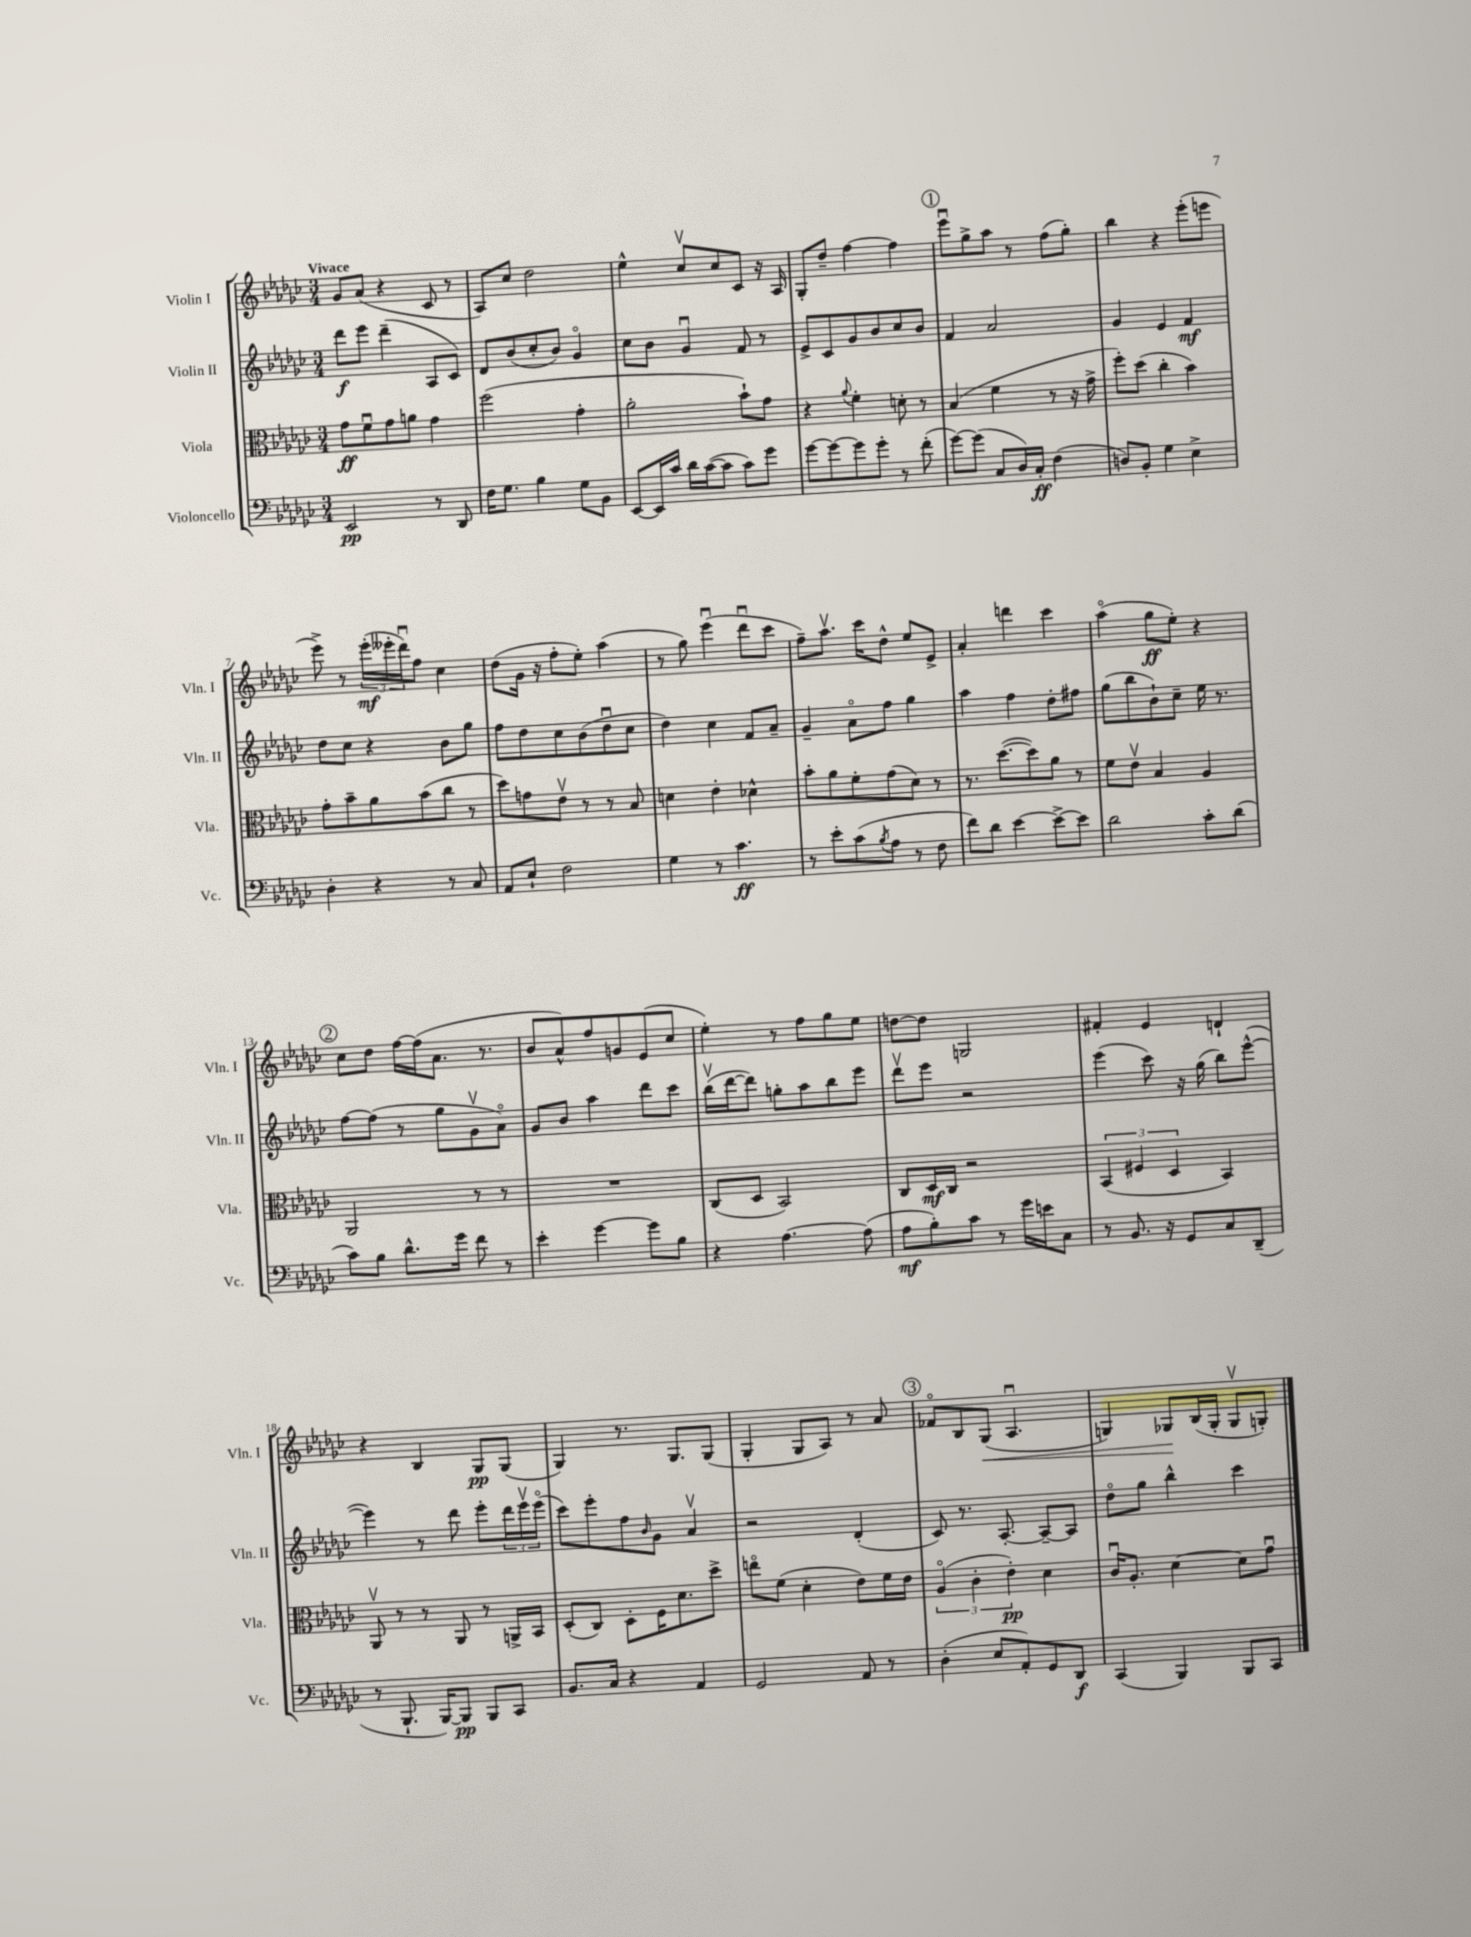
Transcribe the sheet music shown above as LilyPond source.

<<
\new StaffGroup <<
\new Staff = "s0" \with { instrumentName = "Violin I" shortInstrumentName = "Vln. I" } {
    \clef treble \key ges \major \numericTimeSignature \time 3/4 \tempo "Vivace"
    ges'8 aes'8( r4 ces'8 r8 |
    aes8) ces''8 des''2 |
    ees''4-^ ces''8\upbow ces''8 ces'8 r16 aes16 |
    ges8-. des''8-- f''4~ f''4 |
    \mark \markup { \circle "1" } ees'''8\downbow ges''8-> aes''8 r8 f''8( ges''8-.) |
    bes''4 r4 ees'''8-.( e'''8 |
    ees'''8->) r8 \tuplet 3/2 { ees'''16-.\mf( eeses'''16-. des'''16\downbow) } f''8 ces''4 |
    des''8( ges'16 r16 f''8-. ees''8-.) aes''4( |
    r8 ges''8) ees'''4\downbow( des'''8\downbow ces'''8 |
    f''8--) aes''8.\upbow ces'''16 des''8-^ ees''8 ees'8-> |
    aes'4-. d'''4 ces'''4 |
    aes''4\flageolet( ges''8\ff ees''8-.) r4 |
    \mark \markup { \circle "2" } ces''8 des''8 f''16~ f''16( aes'8. r8. |
    bes'8 aes'8-^) f''8 g'8 ees'8( ces''8 |
    ees''4-.) r8 f''8 ges''8 ees''8 |
    d''8~ d''8 g2 |
    fis'4-. ees'4 d'4-! |
    r4 bes4 ges8\pp ges8( |
    ges4) r8. ges8. ges8( |
    ges4-. ges8 aes8) r8 aes'8 |
    \mark \markup { \circle "3" } fes'8\flageolet bes8 ges8\<( aes4.\downbow |
    g4) ges8\! bes16( ges16-. ges8\upbow g8-.) \bar "|." |
}
\new Staff = "s1" \with { instrumentName = "Violin II" shortInstrumentName = "Vln. II" } {
    \clef treble \key ges \major \numericTimeSignature \time 3/4
    des'''8\f ees'''8 des'''4--( aes8 ces'8) |
    des'8 bes'8( ces''8-. bes'8) ges'4\flageolet |
    ces''8 bes'8 ges'4\downbow f'8 r8 |
    ees'8-> ces'8 ges'8 bes'8 ces''8 bes'8 |
    \mark \markup { \circle "1" } f'4 aes'2 |
    ges'4 ees'4 f'4\mf |
    des''8 ces''8 r4 bes'8 ges''8 |
    f''8 des''8 ces''8 bes'8( des''8\downbow ces''8 |
    des''4) ces''4 f'8 aes'8-- |
    ges'4-- aes'8\flageolet f''8 ges''4 |
    aes''4 f''4 des''8-. fis''8 |
    ges''8( bes''8 bes'8-!) ces''8-- ees''16 r8. |
    \mark \markup { \circle "2" } f''8~ f''8( r8 ges''8 ges'8\upbow aes'8\flageolet) |
    ges'8 bes'8 aes''4 des'''8 ces'''8 |
    bes''16\upbow( des'''16~ des'''8) g''8-. aes''8 bes''8 ees'''8 |
    des'''8\upbow ees'''8 r2 |
    ees'''4( ces'''8) r16 ges''16( bes''8) ees'''8~-^( |
    ees'''4) r8 des'''8 ees'''8-. \tuplet 3/2 { des'''16 ees'''16\upbow ees'''16\flageolet( } |
    ces'''8) ees'''8-. f''8 \grace { bes'16 } ges'8 aes'4\upbow |
    r2 des'4-.( |
    \mark \markup { \circle "3" } ces'8) r8. aes8.~-. aes8~-- aes8 |
    des''8\flageolet ges''8 bes''4-^ ces'''4 \bar "|." |
}
\new Staff = "s2" \with { instrumentName = "Viola" shortInstrumentName = "Vla." } {
    \clef alto \key ges \major \numericTimeSignature \time 3/4
    ges'8\ff f'8\downbow ges'8 a'8 ges'4 |
    f''2( ges'4-. |
    aes'2-. bes'8-!) ges'8 |
    r4 \appoggiatura { aes'8 } f'4-. d'8-. r8 |
    \mark \markup { \circle "1" } bes4( f'4 r8 r16 ges'16-> |
    f''8-.) des''8( ces''4-. bes'4) |
    ges'8-. bes'8-- aes'8 bes'8( ces''8 r8 |
    des''8) g'8 ees'8\upbow r8 r8 bes8 |
    d'4 ees'4-. des'4-^ |
    bes'8-. aes'8 f'8-. ges'8( des'8) r8 |
    r8. des''8.~( des''8) aes'8 r8 |
    f'8 ees'8\upbow bes4 aes4 |
    \mark \markup { \circle "2" } aes,2 r8 r8 |
    R2. |
    ces8( des8 bes,2) |
    ces8 des16\mf ces16 r2 |
    \tuplet 3/2 { bes,4( fis4 des4 } bes,4) |
    aes,8\upbow r8 r8 aes,8 r8 a,16-> bes,16 |
    des8-.( ces8) des8-. f16 des'8. des''8-> |
    e''8\flageolet f'8( des'4-. ees'8) f'16 ees'16 |
    \mark \markup { \circle "3" } \tuplet 3/2 { aes4\flageolet( ces'4-. ees'4-.\pp) } des'4 |
    ces'16\downbow aes8.-. des'4~ des'8 ges'8\downbow \bar "|." |
}
\new Staff = "s3" \with { instrumentName = "Violoncello" shortInstrumentName = "Vc." } {
    \clef bass \key ges \major \numericTimeSignature \time 3/4
    ees,2\pp r8 des,8 |
    f16 ges8. bes4 ges8 bes,8 |
    ees,8~ ees,16 ces'16 des'16 ces'16~( ces'8 ces'8) ges'8 |
    ges'8~ ges'8~ ges'8 ges'8-. r8 f'8-.( |
    \mark \markup { \circle "1" } ges'8~) ges'8( ces8 des16) ces16-.\ff f4( |
    d8) bes,8-. ges4 ees4-> |
    des4-. r4 r8 ces8 |
    aes,8 ees8-! f2 |
    ges4 r8 ces'4.\ff |
    r8 ees'8-. ces'8( \acciaccatura { bes8 } aes8 r8 f8 |
    f'8) des'8 ees'4~ ees'8~-> ees'8 |
    des'2 ces'8-. des'8( |
    \mark \markup { \circle "2" } ces'8) bes8 des'8.-^ ges'16 f'8 r8 |
    ees'4-. ges'4~ ges'8 bes8 |
    r4 aes4.~ aes8( |
    aes8\mf bes8-.) ces'8 r8 ges'16 e'16 ces8 |
    r8 bes,8. r16 ges,8 ces8 des,8--( |
    r8 bes,,8.-! bes,,16~) bes,,8\pp bes,,8 ces,8 |
    bes,8. ces16 r4 aes,4 |
    ges,2 aes,8 r8 |
    \mark \markup { \circle "3" } des4-.( ees8 aes,8-.) ges,8 des,8\f |
    ces,4( bes,,4) bes,,8 ces,8 \bar "|." |
}
>>
>>
